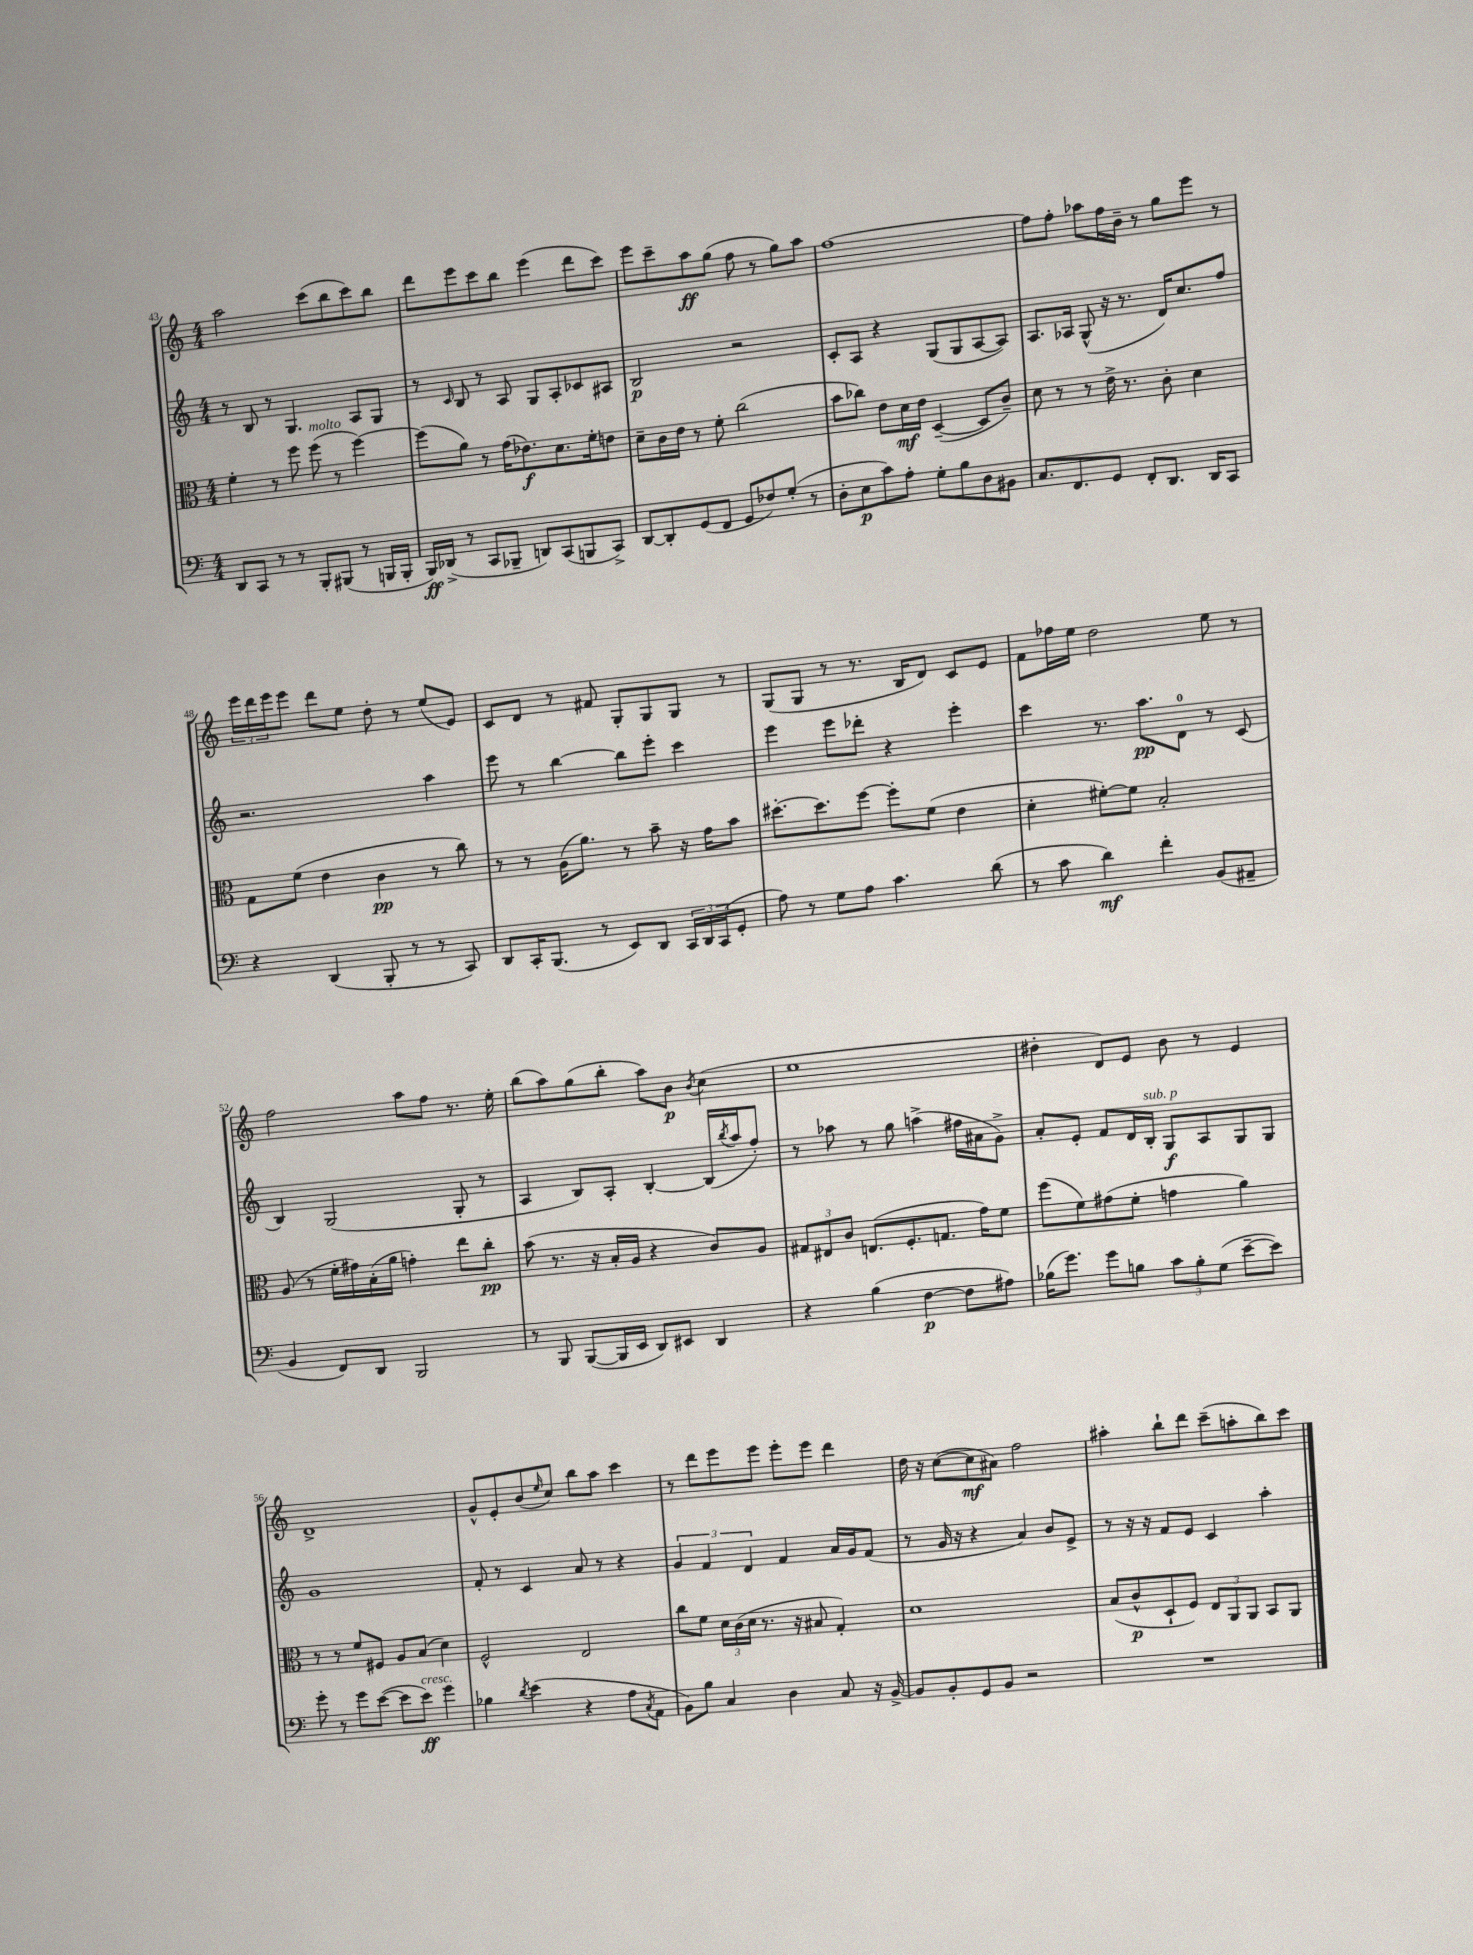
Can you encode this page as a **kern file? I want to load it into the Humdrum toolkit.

**kern	**kern	**kern	**kern
*staff4	*staff3	*staff2	*staff1
*clefF4	*clefC3	*clefG2	*clefG2
*k[]	*k[]	*k[]	*k[]
*M4/4	*M4/4	*M4/4	*M4/4
8DD/L	4f'\	8r	2aa\
8CC/J	.	8B/	.
8r	8r	8r	.
8r	8ff\	4.G/	.
8BBB'/L	(8ff\	.	(8ccc\L
(8BBB#/J	8r	.	8bb\
8r	[4ff\)	8A/L	8ccc\)
16BBB/LL	.	8G/J	8bb\J
16BBB'/JJ	.	.	.
=	=	=	=
16BBB/LL)	(8ff\]L	8r	8ddd\L
(16DD-^/JJ	.	.	.
.	.	16qqc/	.
8r	8a\J)	8B/	8eee\
8CC/L	8r	8r	8ccc\
8BBB-~/J	(16g\LK	8A/	8bb\J
.	8.e-\)	.	.
8DD/L)	.	8G/L	(4eee\
(8CC/	8.d\	8A'/	.
8BBB/	.	8c-/	8ddd\L
.	16f'\k	.	.
8CC^/J)	8e\J	8A#/J	8ccc\J)
=	=	=	=
[8DD/L	8d~\L	2B/	8eee\L
8DD'/]	16c\L	.	8ccc~\
.	16e\JJ	.	.
(8GG/	8r	.	8aa\
8FF/J	8f'\	.	(8gg\J
8GG/L	(2cc\	2r	8ff\
8F-/)	.	.	8r
(8G'/J	.	.	8gg\L)
8r	.	.	8aa\J
=	=	=	=
8D'\L	8b\L	8c'/L	[1ff
8E\	8cc-\J)	8A/J	.
8c\)	8e\L	4r	.
8A'\J	16d\L	.	.
.	16e\JJ	.	.
8G'\L	([4D~/	(8G/L	.
8B\	.	8G/	.
8D\	8D/]L	[8A/	.
8BB#\J	8c~/J)	8A/]J)	.
=	=	=	=
8.C/L	8d\	8.A/L	8ff\]L
.	8r	.	8ff'\J
8.FF/	.	16A-/Jk	.
.	8r	(8G^^/	8aa-\L
8GG/J	16e^\	16r	16ff\L
.	8.r	8.r	16b~\JJ
8FF'/L	.	.	8r
8.DD/J	8c'\	16d/LK)	8gg\L
.	.	8.cc/	.
.	4d\	.	8eee\J
16DD/LK	.	.	.
8CC/J	.	8ff/J	8r
=	=	=	=
4r	8G\L	2.r	24eee\LL
.	.	.	24ddd\
.	.	.	24eee\J
.	(8f\J	.	8eee\J
(4DD/	4e\	.	8ddd\L
.	.	.	8ee\J
8BBB'/	4c\	.	8dd'\
8r	.	.	8r
8r	8r	4aa\	(8ee/L
8CC/)	8cc\)	.	8e/J)
=	=	=	=
8DD/L	8r	8eee\	8c/L
16CC'/K	8r	8r	8d/J
(8.BBB/J	.	.	.
.	(16A\LK	[4bb\	8r
.	8.a\J)	.	.
8r	.	.	8f#/
8EE/L)	8r	8bb\]L	8G'/L
8DD/J	8b~\	8eee'\J	8G/
24CC/LL	16r	4ccc\	8G/J
24DD/	.	.	.
.	16g\LK	.	.
(24CC/J	.	.	.
8GG'/J	8b\J	.	8r
=	=	=	=
8A\)	[8.dd#'\L	4eee\	(8G/L
8r	.	.	8G/J
.	8.dd#\]	.	.
8G\L	.	8eee\L	8r
8A\J	[8ff\J	8ddd-'\J	8.r
4.c\	8ff'\]L	4r	.
.	.	.	16B/LK
.	(8f\J	.	8d/J)
.	4e\	4eee'\	8c/L
(8d\	.	.	8e/J
=	=	=	=
8r	4d'\	4ccc\	8f\L
8c\	.	.	16ff-\L
.	.	.	16ee\JJ
4d\)	[8f#'\L)	8.r	2dd\
.	8f#\]J	.	.
.	.	8.aa\L	.
4f'\	2B'/	.	.
.	.	8d\J	.
(8BB/L	.	8r	8ee\
8AA#~/J	.	(8c/	8r
=	=	=	=
4BB/	(8A/	4B/)	2ff\
.	8r	.	.
8FF/L)	16f'\LL	(2G/	.
.	16g#\)	.	.
8DD/J	(16B'\	.	.
.	16a\JJ	.	.
2BBB/	4g'\)	.	8aa\L
.	.	.	8ff\J
.	8ee\L	8G'/	8.r
.	8cc'\J	8r	.
.	.	.	16ee'\
=	=	=	=
8r	(8b\	4A/	(8bb\L
8BBB/	8.r	.	8aa\)
([8BBB/L	.	8B/L)	(8gg\
.	16r	.	.
16BBB/]L	16B'/LL	8A'/J	8bb'\J
16EE/JJ	16A/JJ	.	.
8DD/L)	4r	[4B'/	8aa\L)
8EE#/J	.	.	8b\J
.	.	.	8qb/
4DD/	8c/L)	(16B/]LL	(4cc\
.	.	8qbb/	.
.	.	16aa/J	.
.	8A/J	8ff'/J)	.
=	=	=	=
4r	12G#/L	8r	1ee
.	12E#/	.	.
.	.	8aa-\	.
.	12c/J	.	.
(4B\	(8.E/L	8r	.
.	.	8gg\	.
.	8.F'/	.	.
[4F\	.	(4aa^\	.
.	8.G/J	.	.
8F\]L	.	16ff#\LL	.
.	16g\LK)	16a#\J	.
8A#\J)	8f\J	8g^\J)	.
=	=	=	=
(16B-\LK	(8ff\L	8a'/L	4dd#'\
8.g\J)	.	.	.
.	8f\)	8e'/J	.
8g\L	(8g#\	8f/L	8d/L)
8B\J	8f'\J	16d/L	8e/J
.	.	16B'/JJ	.
12c\L	4g\	8G/L	8b\
12B'\	.	.	.
.	.	8A/	8r
(12G\J	.	.	.
[8e~\L	4a\)	8G/	4e/
8e\]J)	.	8G/J	.
=	=	=	=
8g'\	8r	1g	1d^
8r	8r	.	.
8g\L	8f/L	.	.
([8e\J	8F#/J	.	.
8e\]L	8A/L	.	.
8e\J)	(8B/J	.	.
4g\	4d\)	.	.
=	=	=	=
4B-\	2F^^/	8f'/	8g^^/L
.	.	8r	8e'/
8qd/	.	.	.
(4e\	.	4c/	(8b/
.	.	.	16qqee/
.	.	.	8cc/J)
4r	2E/	8a/	8bb\L
.	.	8r	8aa\J
8A\L	.	4r	4ccc\
8qC/	.	.	.
8AA\J	.	.	.
=	=	=	=
8BB\L)	8cc\L	6g/	8r
8B\J	8f\J	.	8ddd\L
.	.	6f/	.
4C/	24d\LL	.	8eee\
.	(24c\	.	.
.	24d\JJ	6d/	.
.	8.r	.	8eee\J
4D\	.	4f/	8eee'\L
.	16r	.	.
.	8B#/	.	8eee\J
8C/	4G'/)	16a/LL	4ddd\
.	.	16g/J	.
16r	.	(8f/J	.
[16BB^/	.	.	.
=	=	=	=
8BB/]L	1d	8r	16dd\
.	.	.	16r
8BB'/	.	16g/	([8cc\L
.	.	16r	.
8GG/	.	4r	8cc\]
8BB/J	.	.	8a#\J)
2r	.	4a/)	2ff\
.	.	8b/L	.
.	.	8e^/J	.
=	=	=	=
1r	(8B/L	8r	4aa#'\
.	8c^^/	16r	.
.	.	16r	.
.	8D`/	8f/L	8bb`\L
.	8F/J)	8e/J	8ddd\J
.	12E/L	4c/	(8ccc~\L
.	12AA/	.	.
.	.	.	8aa'\
.	12AA/J	.	.
.	8BB/L	4aa'\	8bb\)
.	8AA/J	.	8ccc\J
==	==	==	==
*-	*-	*-	*-
